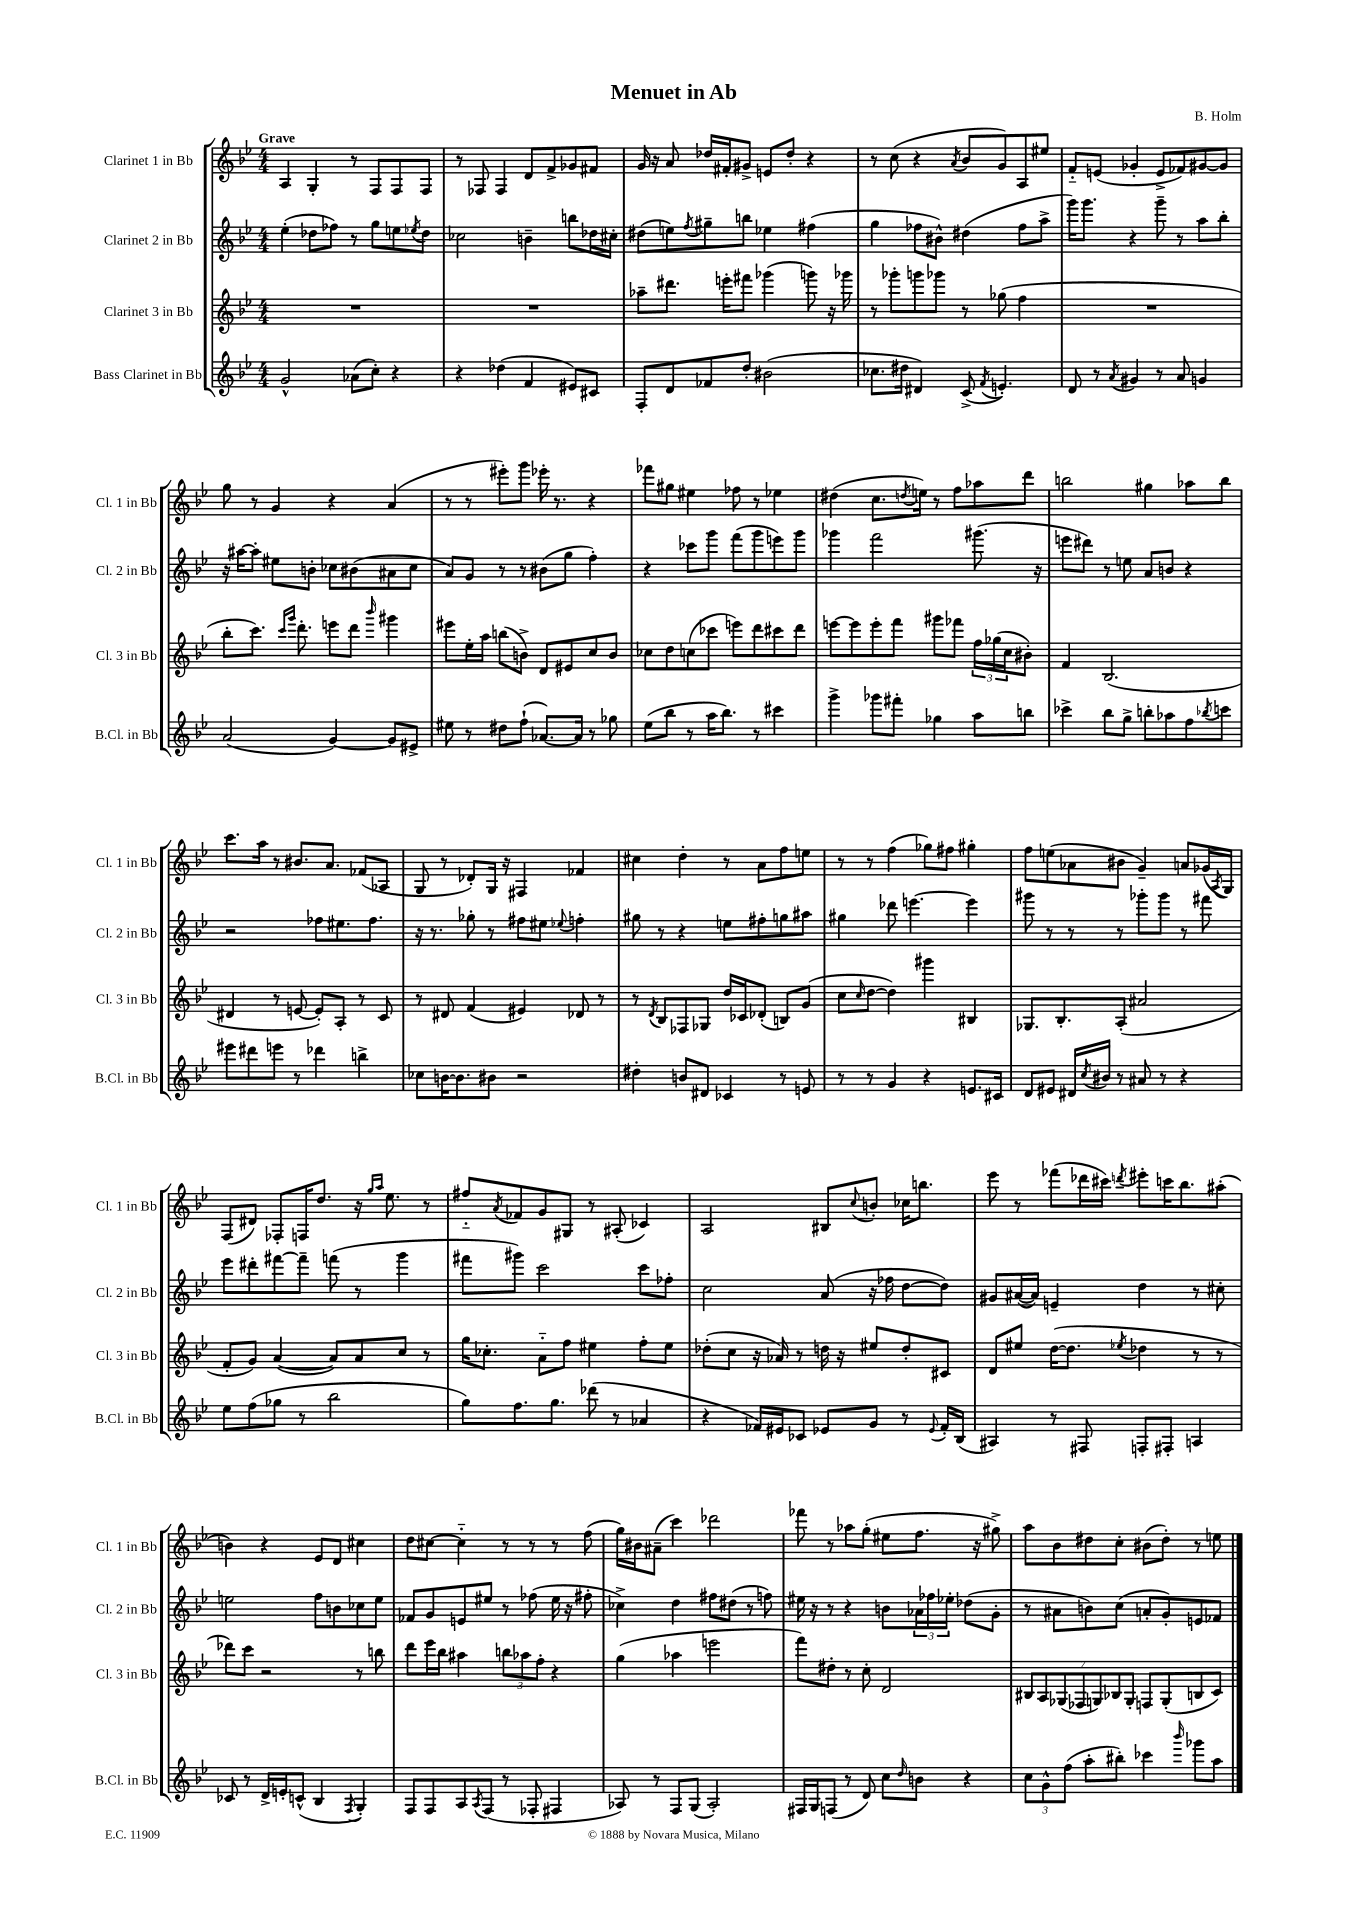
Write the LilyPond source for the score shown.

\header { title = "Menuet in Ab" composer = "B. Holm" }
<<
\new StaffGroup <<
\new Staff = "s0" \with { instrumentName = "Clarinet 1 in Bb" shortInstrumentName = "Cl. 1 in Bb" } {
    \clef treble \key bes \major \numericTimeSignature \time 4/4 \tempo "Grave"
    a4 g4-. r8 f8 f8 f8 |
    r8 fes8 fes4 d'8 f'8-> ges'8 fis'8 |
    g'16 r16 a'8 des''16 fis'16-. gis'8-> e'8 des''8-. r4 |
    r8 c''8( r4 \acciaccatura { a'8 } bes'8 g'8) a8 eis''8 |
    f'8-_ e'8( ges'4-. e'8-> fes'8) gis'8~ gis'8 |
    g''8 r8 g'4 r4 a'4( |
    r8 r8 eis'''8-.) g'''8 ees'''16-. r8. r4 |
    fes'''8 gis''8 eis''4 fes''8 r8 ees''4 |
    dis''4( c''8. \acciaccatura { d''8 } e''16) r8 f''8 aes''8 d'''8 |
    b''2 gis''4 aes''8 b''8 |
    c'''8. a''16 r8 bis'8. a'8. fes'8( aes8 |
    g8 r8 des'8-.) g16 r16 fis4 fes'4 |
    cis''4 d''4-. r8 a'8 f''8 e''8 |
    r8 r8 f''4( ges''8) fis''8 gis''4-. |
    f''8 e''8( aes'8 bis'8 g'4--) a'8 ges'16( \acciaccatura { a8 } g16) |
    f8( dis'8) fes8-. f16 d''8. r16 \grace { g''16 a''16 } ees''8. r8 |
    fis''8-_ \acciaccatura { a'8 } fes'8 g'8 gis8 r8 ais8-.( ces'4) |
    a2 bis8 \appoggiatura { c''8 } b'8-. ces''16 b''8. |
    ees'''8 r8 fes'''8( des'''16 cis'''16) \acciaccatura { d'''8 } eis'''8-. c'''16 bes''8. ais''8-.( |
    b'4) r4 ees'8 d'8 cis''4 |
    d''8 cis''8~ cis''4-_ r8 r8 r8 f''8( |
    g''16) bis'16 ais'8--( c'''4) des'''2 |
    fes'''8 r8 aes''8 g''8-.( eis''8 f''8. r16 gis''8->) |
    a''8 bes'8 dis''8 c''8-. bis'8( dis''8-.) r8 e''8 \bar "|." |
}
\new Staff = "s1" \with { instrumentName = "Clarinet 2 in Bb" shortInstrumentName = "Cl. 2 in Bb" } {
    \clef treble \key bes \major \numericTimeSignature \time 4/4
    ees''4-.( des''8 fes''8) r8 g''8 e''8 \acciaccatura { ees''8 } des''8 |
    ces''2 b'4-- b''8 des''16 cis''16-. |
    dis''8( e''8) \acciaccatura { f''8 } gis''8-- b''8 ees''4 fis''4( |
    g''4 fes''8 bis'8-^) dis''4( fes''8 a''8-> |
    g'''16) g'''8. r4 g'''8-- r8 a''8 bes''8-. |
    r16 ais''16~ ais''8-. eis''8 b'8-. ces''8 bis'8( ais'8 ces''8 |
    a'8) g'8 r8 r8 bis'8( g''8 f''4-.) |
    r4 ces'''8 g'''8 f'''8( g'''8 e'''8) g'''8 |
    ges'''4 f'''2 gis'''8.( r16 |
    e'''8 dis'''8) r8 e''8 a'8 b'8 r4 |
    r2 fes''8 eis''8. fes''8. |
    r16 r8. ges''8-. r8 fis''8 eis''8 \appoggiatura { ees''8 } f''4-. |
    gis''8 r8 r4 e''8 fis''8-. g''8 ais''8 |
    gis''4 des'''8 e'''4.~ e'''4 |
    gis'''8 r8 r8 r8 ges'''8-. ges'''8 r8 fis'''8 |
    ees'''8 dis'''8-. fis'''8~ fis'''8-- f'''8( r8 g'''4 |
    fis'''8 gis'''8) c'''2 c'''8 fes''8-. |
    c''2 a'8( r16 fes''16 d''8~ d''8) |
    gis'8 ais'16~( ais'16) e'4-- d''4 r8 cis''8-. |
    e''2 f''8 b'8 ces''8 e''8 |
    fes'8 g'8 e'8 eis''8 r8 fes''8( eis''16 r16 fis''8-. |
    ces''4->) d''4 fis''8 dis''8( r8 f''8) |
    eis''16 r16 r8 r4 b'8 \tuplet 3/2 { aes'16 fes''16 ees''16-. } des''8( g'8-. |
    r8 ais'8 b'8) c''8( a'8-. g'8-.) e'8 fes'8 \bar "|." |
}
\new Staff = "s2" \with { instrumentName = "Clarinet 3 in Bb" shortInstrumentName = "Cl. 3 in Bb" } {
    \clef treble \key bes \major \numericTimeSignature \time 4/4
    R1 |
    R1 |
    aes''8-- dis'''8. e'''16-. fis'''8 ges'''4( g'''8) r16 ges'''16 |
    r8 ges'''8-. g'''8 ges'''8 r8 ges''8( f''4 |
    R1 |
    bes''8-. c'''8.) \grace { c'''16 g'''16 } d'''8.-. e'''8 d'''8 \grace { bes'''16 } gis'''4 |
    eis'''8 ees''16-. a''16 b''8( b'8->) d'8 eis'8 c''8 b'8 |
    ces''8 d''8 c''8( ces'''8 e'''8) d'''8 cis'''8 d'''8 |
    e'''8~ e'''8 e'''8-. f'''8 gis'''8 fes'''8 \tuplet 3/2 { f''16 ges''16( c''16 } bis'8-.) |
    f'4 bes2.( |
    dis'4 r8 e'8~ e'8-.) a8-. r8 c'8 |
    r8 dis'8 f'4( eis'4) des'8 r8 |
    r8 \acciaccatura { d'8 } bes8 fes8 ges8 d''16 ces'16 des'8-.( b8) g'8( |
    c''8 \grace { c''16 } d''8~ d''4) gis'''4 bis4 |
    ges8. bes8.-. a8-.( ais'2 |
    f'8-. g'8) a'4~( a'8) a'8 c''8 r8 |
    g''16 ces''8.-. a'8-_ f''8 eis''4 f''8-. eis''8 |
    des''8-.( c''8 r16 aes'16) r8 d''16 r16 eis''8 d''8-. cis'8 |
    d'8 eis''8 d''16~( d''8. \acciaccatura { ees''8 } des''4 r8 r8 |
    des'''8) c'''8 r2 r8 b''8 |
    d'''8 ees'''16 bes''16 ais''4 \tuplet 3/2 { b''8 aes''8 f''8-. } r4 |
    g''4( aes''4 e'''2 |
    f'''8) dis''8-. r8 c''8-. d'2 |
    \tuplet 7/4 { bis8 a8 ges8( fes8 g8) bes8 g8-. } f8 g8-.( b8 c'8) \bar "|." |
}
\new Staff = "s3" \with { instrumentName = "Bass Clarinet in Bb" shortInstrumentName = "B.Cl. in Bb" } {
    \clef treble \key bes \major \numericTimeSignature \time 4/4
    g'2-^ aes'8( c''8-.) r4 |
    r4 des''4( f'4 eis'8) cis'8 |
    f8-. d'8 fes'8 d''8-. bis'2( |
    ces''8. dis''16 dis'4) c'8->( \acciaccatura { f'8 } e'4.-.) |
    d'8 r8 \acciaccatura { a'8 } gis'4 r8 a'8 g'4 |
    a'2( g'4~) g'8 eis'8-> |
    eis''8 r8 dis''8 f''8-!( aes'8.~) aes'16 r8 ges''8 |
    ees''8( bes''8 r8 a''16 bes''8.) r8 cis'''4 |
    g'''4-> ges'''8 fis'''8-. ges''4 a''8 b''8 |
    ces'''4-> bes''8 g''8-> b''8-. aes''8 f''8 \acciaccatura { bes''8 } c'''8 |
    eis'''8 dis'''8 e'''8 r8 des'''4 b''4-> |
    ces''8 b'16~ b'8. bis'8 r2 |
    dis''4-. b'8 dis'8 ces'4 r8 e'8 |
    r8 r8 g'4 r4 e'8. cis'16 |
    d'8 eis'8 dis'16 \acciaccatura { c''8 } bis'16 r8 ais'8 r8 r4 |
    ees''8 f''8( ges''8 r8 bes''2 |
    g''8) f''8. g''8. des'''8( r8 aes'4 |
    r4 fes'16) eis'16 ces'8 ees'8 g'8 r8 \appoggiatura { ees'8 } fes'16-. bes16( |
    ais4) r8 fis8 f8-. fis8-. a4 |
    ces'8 r8 d'16-> e'16-. c'8-^( bes4 \acciaccatura { f8 } g4-.) |
    f8 f8 a8 \acciaccatura { a8 } f8( r8 fes8-. fis4 |
    aes8) r8 f8 g8( aes2-.) |
    fis16 g16 f8( r8 d'8) c''8 \grace { d''16 } b'8 r4 |
    \tuplet 3/2 { c''8 g'8-^ f''8( } a''8-. bis''8-.) ces'''4 \grace { bes'''16 } ges'''8 a''8 \bar "|." |
}
>>
>>
\layout { \context { \Score \remove "Bar_number_engraver" } }
